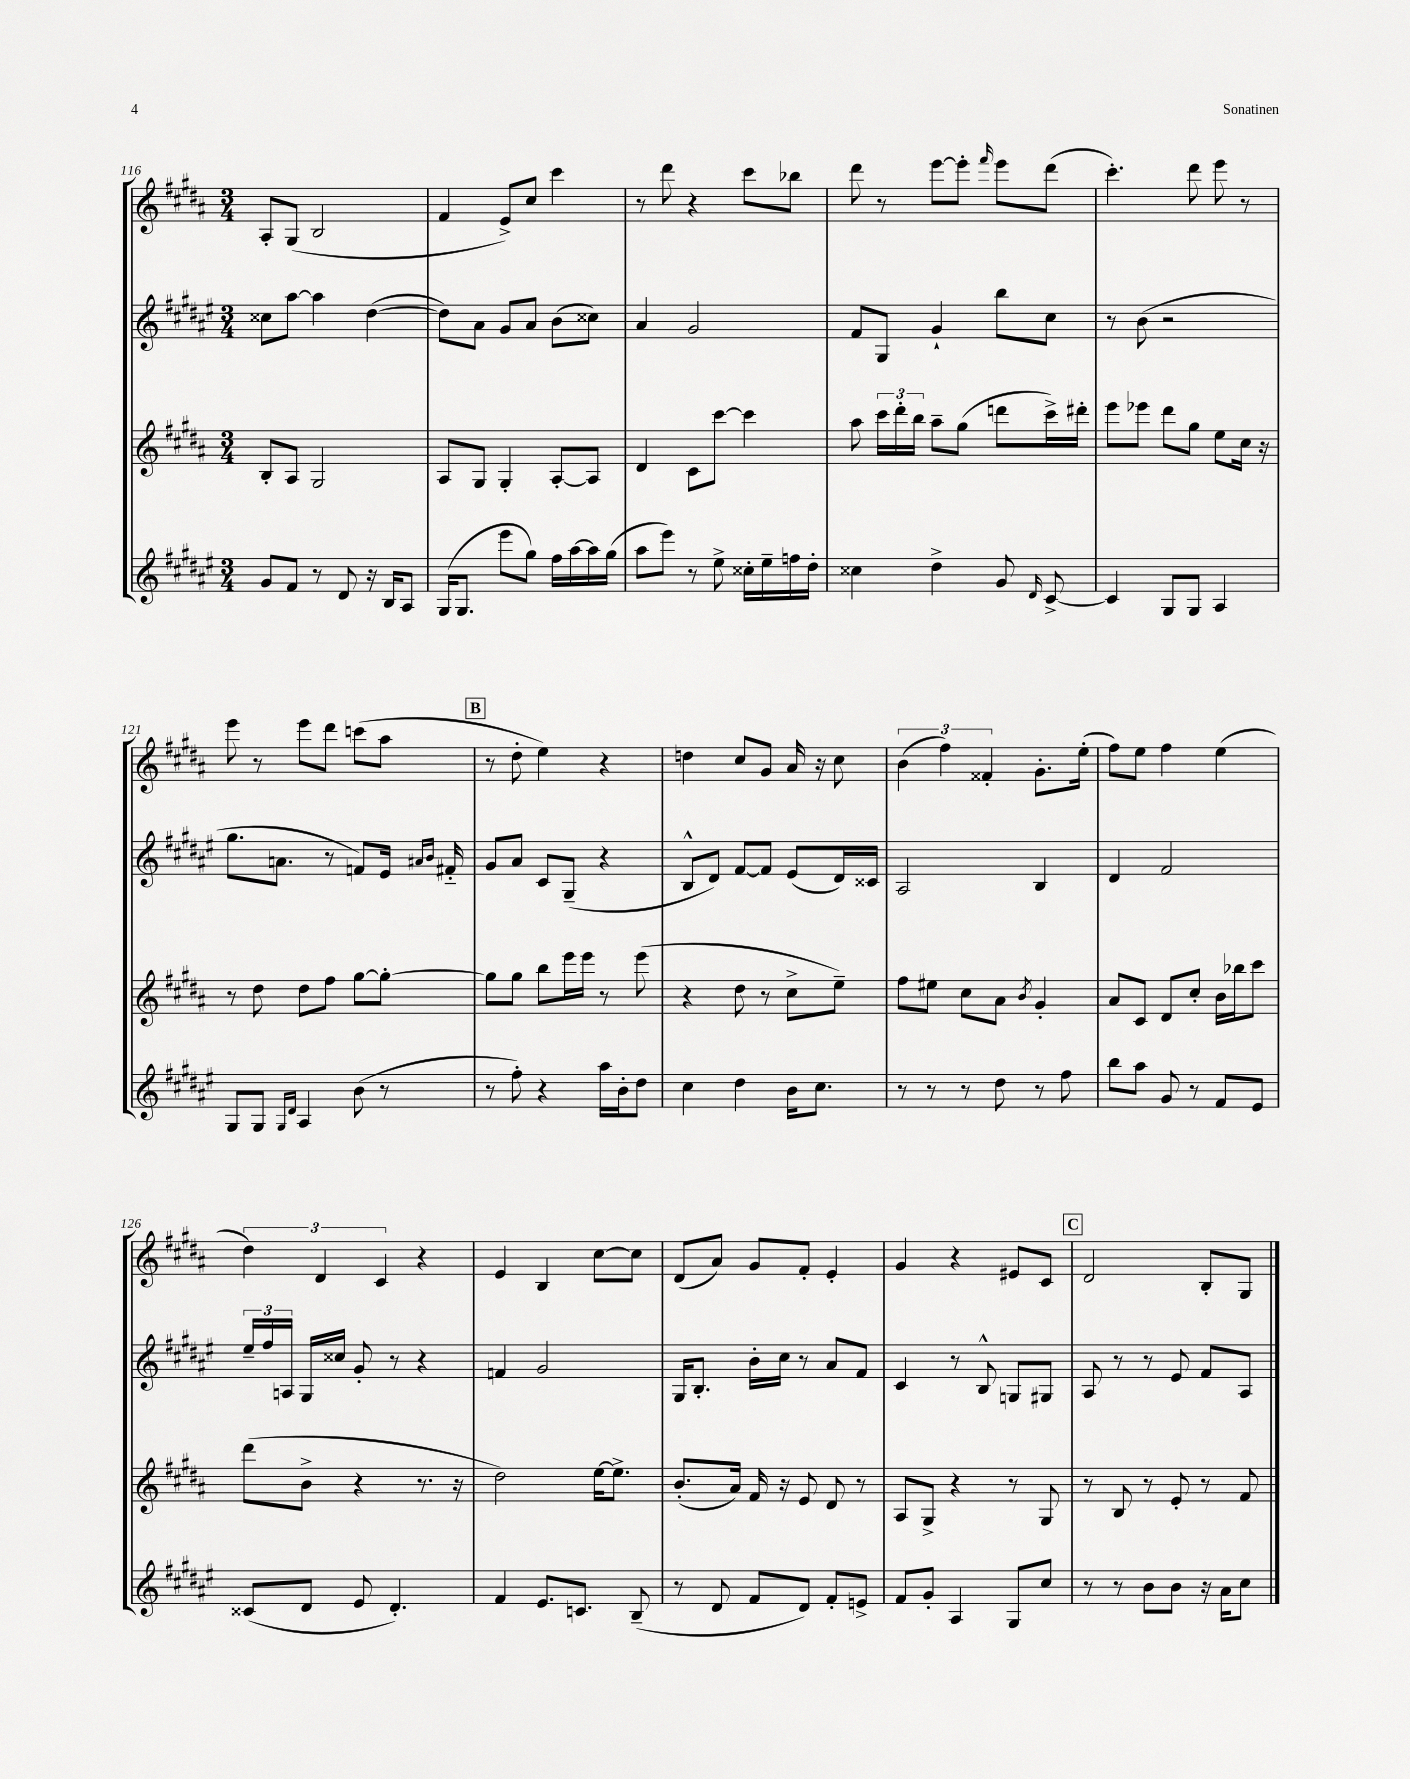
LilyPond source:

<<
\new StaffGroup <<
\new Staff = "s0" {
    \clef treble \key b \major \numericTimeSignature \time 3/4
    \autoBeamOff ais8[-. gis8]( b2 |
    fis'4 e'8[->) cis''8] cis'''4 |
    r8 dis'''8 r4 cis'''8[ bes''8] |
    dis'''8 r8 e'''8[~ e'''8]-. \grace { fis'''16 } e'''8[ dis'''8]( |
    cis'''4.-.) dis'''8 e'''8 r8 |
    e'''8 r8 e'''8[ dis'''8] c'''8[( ais''8] |
    \mark \markup { \box "B" } r8 dis''8-. e''4) r4 |
    d''4 cis''8[ gis'8] ais'16 r16 cis''8 |
    \tuplet 3/2 { b'4( fis''4) fisis'4-. } gis'8.[-. e''16]-.( |
    fis''8[) e''8] fis''4 e''4( |
    \tuplet 3/2 { dis''4) dis'4 cis'4 } r4 |
    e'4 b4 cis''8[~ cis''8] |
    dis'8[( ais'8]) gis'8[ fis'8]-. e'4-. |
    gis'4 r4 eis'8[ cis'8] |
    \mark \markup { \box "C" } dis'2 b8[-. gis8] \bar "|." |
}
\new Staff = "s1" {
    \clef treble \key fis \major \numericTimeSignature \time 3/4
    \autoBeamOff cisis''8[ ais''8]~ ais''4 dis''4~( |
    dis''8[) ais'8] gis'8[ ais'8] b'8[( cisis''8]) |
    ais'4 gis'2 |
    fis'8[ gis8] gis'4-! b''8[ cis''8] |
    r8 b'8( r2 |
    gis''8.[ a'8.] r8 f'8[) eis'16] \grace { ais'16[ b'16] } fis'16-_ |
    \mark \markup { \box "B" } gis'8[ ais'8] cis'8[ gis8]--( r4 |
    b8[-^ dis'8]) fis'8[~ fis'8] eis'8[( dis'16) cisis'16] |
    ais2 b4 |
    dis'4 fis'2 |
    \tuplet 3/2 { eis''16[-- fis''16 a16] } gis16[ cisis''16] gis'8-. r8 r4 |
    f'4 gis'2 |
    gis16[ b8.]-. b'16[-. cis''16] r8 ais'8[ fis'8] |
    cis'4 r8 b8-^ g8[ gis8] |
    \mark \markup { \box "C" } ais8 r8 r8 eis'8 fis'8[ ais8] \bar "|." |
}
\new Staff = "s2" {
    \clef treble \key b \major \numericTimeSignature \time 3/4
    \autoBeamOff b8[-. ais8] gis2 |
    ais8[ gis8] gis4-. ais8[~-. ais8] |
    dis'4 cis'8[ cis'''8]~ cis'''4 |
    ais''8 \tuplet 3/2 { cis'''16[ dis'''16-. b''16] } ais''8[-- gis''8]( d'''8[ cis'''16->) dis'''16]-. |
    e'''8[ ees'''8] dis'''8[ gis''8] e''8[ cis''16] r16 |
    r8 dis''8 dis''8[ fis''8] gis''8[~ gis''8]~-. |
    \mark \markup { \box "B" } gis''8[ gis''8] b''8[ e'''16 e'''16] r8 e'''8( |
    r4 dis''8 r8 cis''8[-> e''8]--) |
    fis''8[ eis''8] cis''8[ ais'8] \acciaccatura { b'8 } gis'4-. |
    ais'8[ cis'8] dis'8[ cis''8]-. b'16[ bes''16 cis'''8] |
    dis'''8[( b'8]-> r4 r8. r16 |
    dis''2) e''16[~ e''8.]-> |
    b'8.[-.( ais'16]) fis'16 r16 e'8 dis'8 r8 |
    ais8[ gis8]-> r4 r8 gis8 |
    \mark \markup { \box "C" } r8 b8 r8 e'8-. r8 fis'8 \bar "|." |
}
\new Staff = "s3" {
    \clef treble \key fis \major \numericTimeSignature \time 3/4
    \autoBeamOff gis'8[ fis'8] r8 dis'8 r16 b16[ ais8] |
    gis16[( gis8.] eis'''8[ gis''8]) fis''16[ ais''16~ ais''16 gis''16]( |
    ais''8[ eis'''8]) r8 eis''8-> cisis''16[-. eis''16-- f''16 dis''16]-. |
    cisis''4 dis''4-> gis'8 \grace { dis'16 } cis'8~-> |
    cis'4 gis8[ gis8] ais4 |
    gis8[ gis8] \grace { gis16[ dis'16] } ais4 b'8( r8 |
    \mark \markup { \box "B" } r8 fis''8-.) r4 ais''16[ b'16-. dis''8] |
    cis''4 dis''4 b'16[ cis''8.] |
    r8 r8 r8 dis''8 r8 fis''8 |
    b''8[ ais''8] gis'8 r8 fis'8[ eis'8] |
    cisis'8[( dis'8] eis'8 dis'4.-.) |
    fis'4 eis'8.[ c'8.] b8--( |
    r8 dis'8 fis'8[ dis'8]) fis'8[-. e'8]-> |
    fis'8[ gis'8]-. ais4 gis8[ cis''8] |
    \mark \markup { \box "C" } r8 r8 b'8[ b'8] r16 ais'16[ cis''8] \bar "|." |
}
>>
>>
\layout { \context { \Score currentBarNumber = #116 } }
